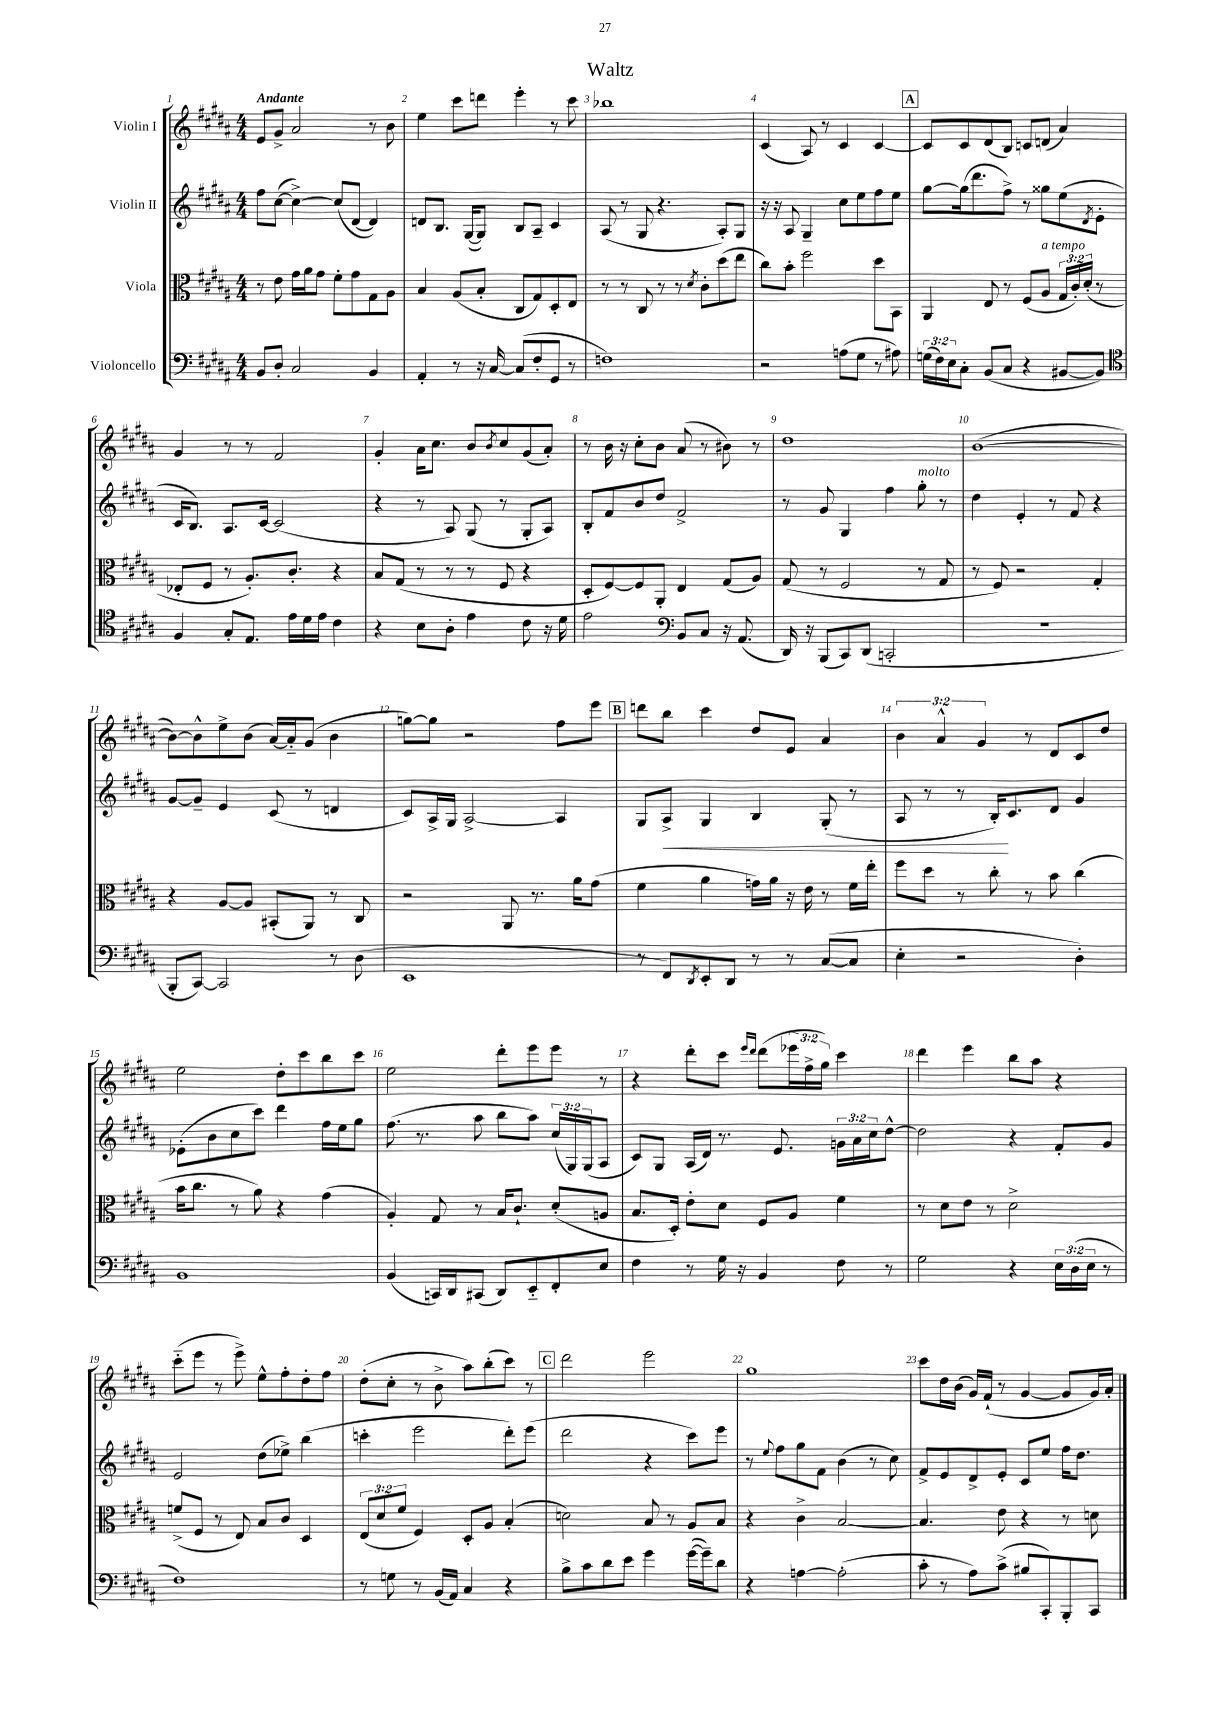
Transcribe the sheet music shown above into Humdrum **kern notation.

**kern	**kern	**kern	**kern
*staff4	*staff3	*staff2	*staff1
*clefF4	*clefC3	*clefG2	*clefG2
*k[f#c#g#d#a#]	*k[f#c#g#d#a#]	*k[f#c#g#d#a#]	*k[f#c#g#d#a#]
*M4/4	*M4/4	*M4/4	*M4/4
8BB/L	8r	8ff#\L	8e/L
8D#'/J	8e\	([8cc#\J	8g#^/J
2C#/	16g#\LL	4cc#^\_)	2a#/
.	16a#\J	.	.
.	8g#\J	.	.
.	8f#'\L	(8cc#/]L	.
.	8g#\	[8d#/J	.
4BB/	8G#\	4d#/])	8r
.	8A#\J	.	8b\
=	=	=	=
4AA#'/	4B/	8d/L	4ee\
.	.	8.B/J	.
8r	(8A#/L	.	8ccc#\L
.	.	([16G#/LK	.
16r	8B'/J	8G#/]J)	8ddd\J
[16C#/	.	.	.
(8C#/]L	8C#/L	8B/L	4eee'\
8F#'/	8G#/)	8A#~/J	.
8GG#/J	8D#'/	4c#/	8r
8r	8E/J	.	8ccc#\
=	=	=	=
1F)	8r	(8A#/	1bb-
.	8r	8r	.
.	8C#/	8G#/	.
.	8r	4.r	.
.	8r	.	.
.	8qd#/	.	.
.	8c#'\L	.	.
.	(8dd#\	8A#'/L)	.
.	8ee\J	8G#/J	.
=	=	=	=
2r	8cc#\L)	16r	(4c#/
.	.	16r	.
.	8b'\J	8A#/	.
.	2ff#\	4G#~/	8A#/)
.	.	.	8r
(8A\L	.	8cc#\L	4c#/
8G#\J	.	8ee\	.
8r	8dd#\L	8ff#\	[4c#/
8A#\)	8BB\J	8ee\J	.
=	=	=	=
(24G\LL	4AA#/	[8gg#\L	8c#/]L
24F#\)	.	.	.
24E\J	.	.	.
8C#'\J	.	(16gg#\]k	8c#/
.	.	8.ddd#\	.
(8BB/L	8E/	.	(8d#/
8C#/J	8r	8ff#^\J)	8B/J)
4r	(8F#/L	8r	8c/L
.	8A#/J	8gg##\L	(8d/J
[8BB#/L	24G#/LL	(8ee\	4a#/)
.	24c#'/)	.	.
.	(24d#'/JJ	.	.
.	.	8qd#/	.
8BB#/]J)	8r	8e'\J	.
=	=	=	=
*clefC4	*	*	*
4F#/	8E-'/L	16c#/LK	4g#/
.	.	8.B/J)	.
.	8F#/J	.	.
8G#'/L	8r	8.A#/L	8r
8.E/J	8.A#'/L)	.	8r
.	.	[16c#/Jk	.
.	.	(2c#/]	2f#/
16e\LL	8.c#'/J	.	.
16d#\	.	.	.
16e\JJ	.	.	.
4c#\	4r	.	.
=	=	=	=
4r	8B/L	4r	4g#'/
.	(8G#/J	.	.
8B\L	8r	8r	16a#\LK
.	.	.	8.cc#\J
8A#'\J	8r	8A#/)	.
4e\	8r	(8G#/	8b/L
.	.	.	8qb/
.	8F#/	8r	8cc#/
8c#\	4r	8G#'/L	(8g#/
16r	.	8A#/J)	8a#'/J)
16d#\	.	.	.
=	=	=	=
2e\	8D#'/L	8B'/L	8r
.	[8F#/)	8f#/	16b\
.	.	.	16r
.	8F#/]	8b/	8cc#'\L
.	8AA#'/J	8dd#/J	8b\J
*clefF4	*	*	*
8BB/L	4E/	2f#^/	(8a#/
8C#/J	.	.	8r
16r	(8G#/L	.	8b#\)
(8.AA#/	.	.	.
.	8A#/J)	.	8r
=	=	=	=
16DD#/)	(8G#/	8r	1dd#
16r	.	.	.
(8BBB/L	8r	8g#/	.
8CC#/)	2F#/	4G#/	.
(8DD#/J	.	.	.
2CC'/	.	4ff#\	.
.	8r	8gg#'\	.
.	8G#/	8r	.
=	=	=	=
1r	8r	4dd#\	([1b
.	8F#/)	.	.
.	2r	4e'/	.
.	.	8r	.
.	.	8f#/	.
.	4G#'/	4r	.
=	=	=	=
8BBB'/L	4r	[8g#/L	8b\_L)
[8CC#/J)	.	8g#~/]J	8b^^\]
2CC#/]	[8A#/L	4e/	8ee^\
.	8A#/]J	.	(8b\J
.	(8BB#'/L	(8c#/	[16a#/LL)
.	.	.	16a#'~/]J
.	8AA#/J)	8r	(8g#/J
8r	8r	4d/	4b\
(8D#\	8C#/	.	.
=	=	=	=
1EE	2r	8c#/L)	[8gg\L)
.	.	16A#^/L	8gg\]J
.	.	16G#/JJ	.
.	.	[2A#^/	2r
.	8AA#/	.	.
.	8.r	.	.
.	.	4A#/]	8ff#\L
.	16a#\LK	.	.
.	(8g#\J	.	8eee\J
=	=	=	=
8r	4f#\	8G#/L	8ddd\L
8FF#/L)	.	8A#^/J	8bb\J
8qDD#/	.	.	.
8EE'/	4a#\	4G#/	4ccc#\
8DD#/J	.	.	.
8r	16g\LL)	4B/	8dd#/L
.	16a#\JJ	.	.
8r	16r	.	8e/J
.	16e\	.	.
([8C#/L	8r	(8G#'/	4a#/
8C#/]J	16f#\LL	8r	.
.	16ee'\JJ	.	.
=	=	=	=
4E'\	8ff#\L	8A#/	6b\
.	8dd#\J	8r	.
.	.	.	6a#^^/
2r	8r	8r	.
.	.	.	6g#/
.	8cc#'\	16B'/LK)	.
.	.	8.c#/	.
.	8r	.	8r
.	8b\	8d#/J	8d#/L
4D#'\)	(4cc#\	4g#/	8c#/
.	.	.	8dd#/J
=	=	=	=
1BB	16b\LK	(8e-'\L	2ee\
.	8.cc#\J	.	.
.	.	8b\	.
.	8r	8cc#\	.
.	8a#\)	8ccc#\J)	.
.	4r	4ddd#\	8dd#'\L
.	.	.	8ccc#\
.	(4g#\	16ff#\LL	8bb\
.	.	16ee\J	.
.	.	8gg#\J	8ccc#\J
=	=	=	=
(4BB/	4A#'/)	(8.ff#\	2ee\
.	.	8.r	.
16CC/LL)	8G#/	.	.
16DD#/J	.	.	.
(8CC#/J	8r	8aa#\	.
8DD#/L)	16B/LK	8bb\L	8ddd#'\L
.	8.c#`/J	.	.
8EE'~/	.	8aa#\J)	8eee\
8FF#'/	(8d#'/L	(24cc#/LL	8eee\J
.	.	24G#/)	.
.	.	(24G#/J	.
8E/J	8A/J	8A#/J	8r
=	=	=	=
4F#\	8.B/L	8c#/L)	4r
.	.	8G#/J	.
.	16D#'/Jk)	.	.
8r	8e'\L	(16A#/LL	8ddd#'\L
.	.	16d#/JJ)	.
16G#\	8d#\J	8.r	8ccc#\J
16r	.	.	.
.	.	.	16qqeee/LL
.	.	.	16qqddd#/JJ
4BB/	8F#/L	.	(8ddd#\L
.	.	8.e/	.
.	8A#/J	.	24eee-\L
.	.	.	24ff#^\
.	.	.	24gg#\JJ)
8F#\	4f#\	24g\LL	4ccc#\
.	.	24a#\	.
.	.	24cc#\J	.
8r	.	[8dd#^^\J	.
=	=	=	=
2G#\	8r	2dd#\]	4ddd#\
.	8d#\L	.	.
.	8e\J	.	4eee\
.	8r	.	.
4r	2d#^\	4r	8bb\L
.	.	.	8aa#\J
24E\LL	.	8f#'/L	4r
(24D#\	.	.	.
24E\JJ	.	.	.
8r	.	8g#/J	.
=	=	=	=
1F#)	(8f^/L	2e/	(8ccc#'~\L
.	8F#/J	.	8eee\J
.	8r	.	8r
.	8E/)	.	8eee^\)
.	8B/L	(8dd#\L	8ee^^\L
.	8c#/J	8ee-^\J)	8ff#'\
.	4D#/	(4bb\	8dd#'\
.	.	.	8ff#\J
=	=	=	=
8r	(12E/L	4ccc'\	(8dd#'\L
.	12d#/	.	.
8G\	.	.	8cc#'\J
.	12f#/J	.	.
8r	4F#/)	2eee\	8r
(16BB/LL	.	.	8b^\
16AA#/JJ)	.	.	.
4C#/	8D#'/L	.	8aa#\L)
.	8A#/J	.	(8bb'\
4r	(4B'/	8ddd#'\L)	8ccc#\J)
.	.	(8eee\J	8r
=	=	=	=
8B^\L	2d\)	2ddd#\	2ddd#\
8c#\	.	.	.
8d#\	.	.	.
8e\J	.	.	.
4g#\	8B/	4r	2eee\
.	8r	.	.
([16g#\LL	8A#/L	8ccc#\L)	.
16g#~\]J)	.	.	.
8d#\J	8B/J	8eee\J	.
=	=	=	=
4r	4r	8r	1gg#
.	.	8qqee/	.
.	.	8ff#\L	.
[4A\	4c#^\	8gg#\	.
.	.	8f#\J	.
(2A'\]	[2B/	(4b\	.
.	.	8r	.
.	.	8cc#\)	.
=	=	=	=
8c#'\	4.B/]	8f#^/L	8ccc#\L
8r	.	8e/	16dd#\L
.	.	.	(16b\JJ
8A#\L)	.	8d#^/	16g#/LL)
.	.	.	(16f#`/JJ
(8c#^\J	8e\	8e'/J	8r
8B#/L	4r	8c#/L	[4g#/
8CC#'/)	.	8ee/J	.
8BBB'/	8r	16ff#\LK	8g#/]L
.	.	8.dd#\J	.
8CC#/J	8d\	.	16g#/L)
.	.	.	16a#'/JJ
==	==	==	==
*-	*-	*-	*-
